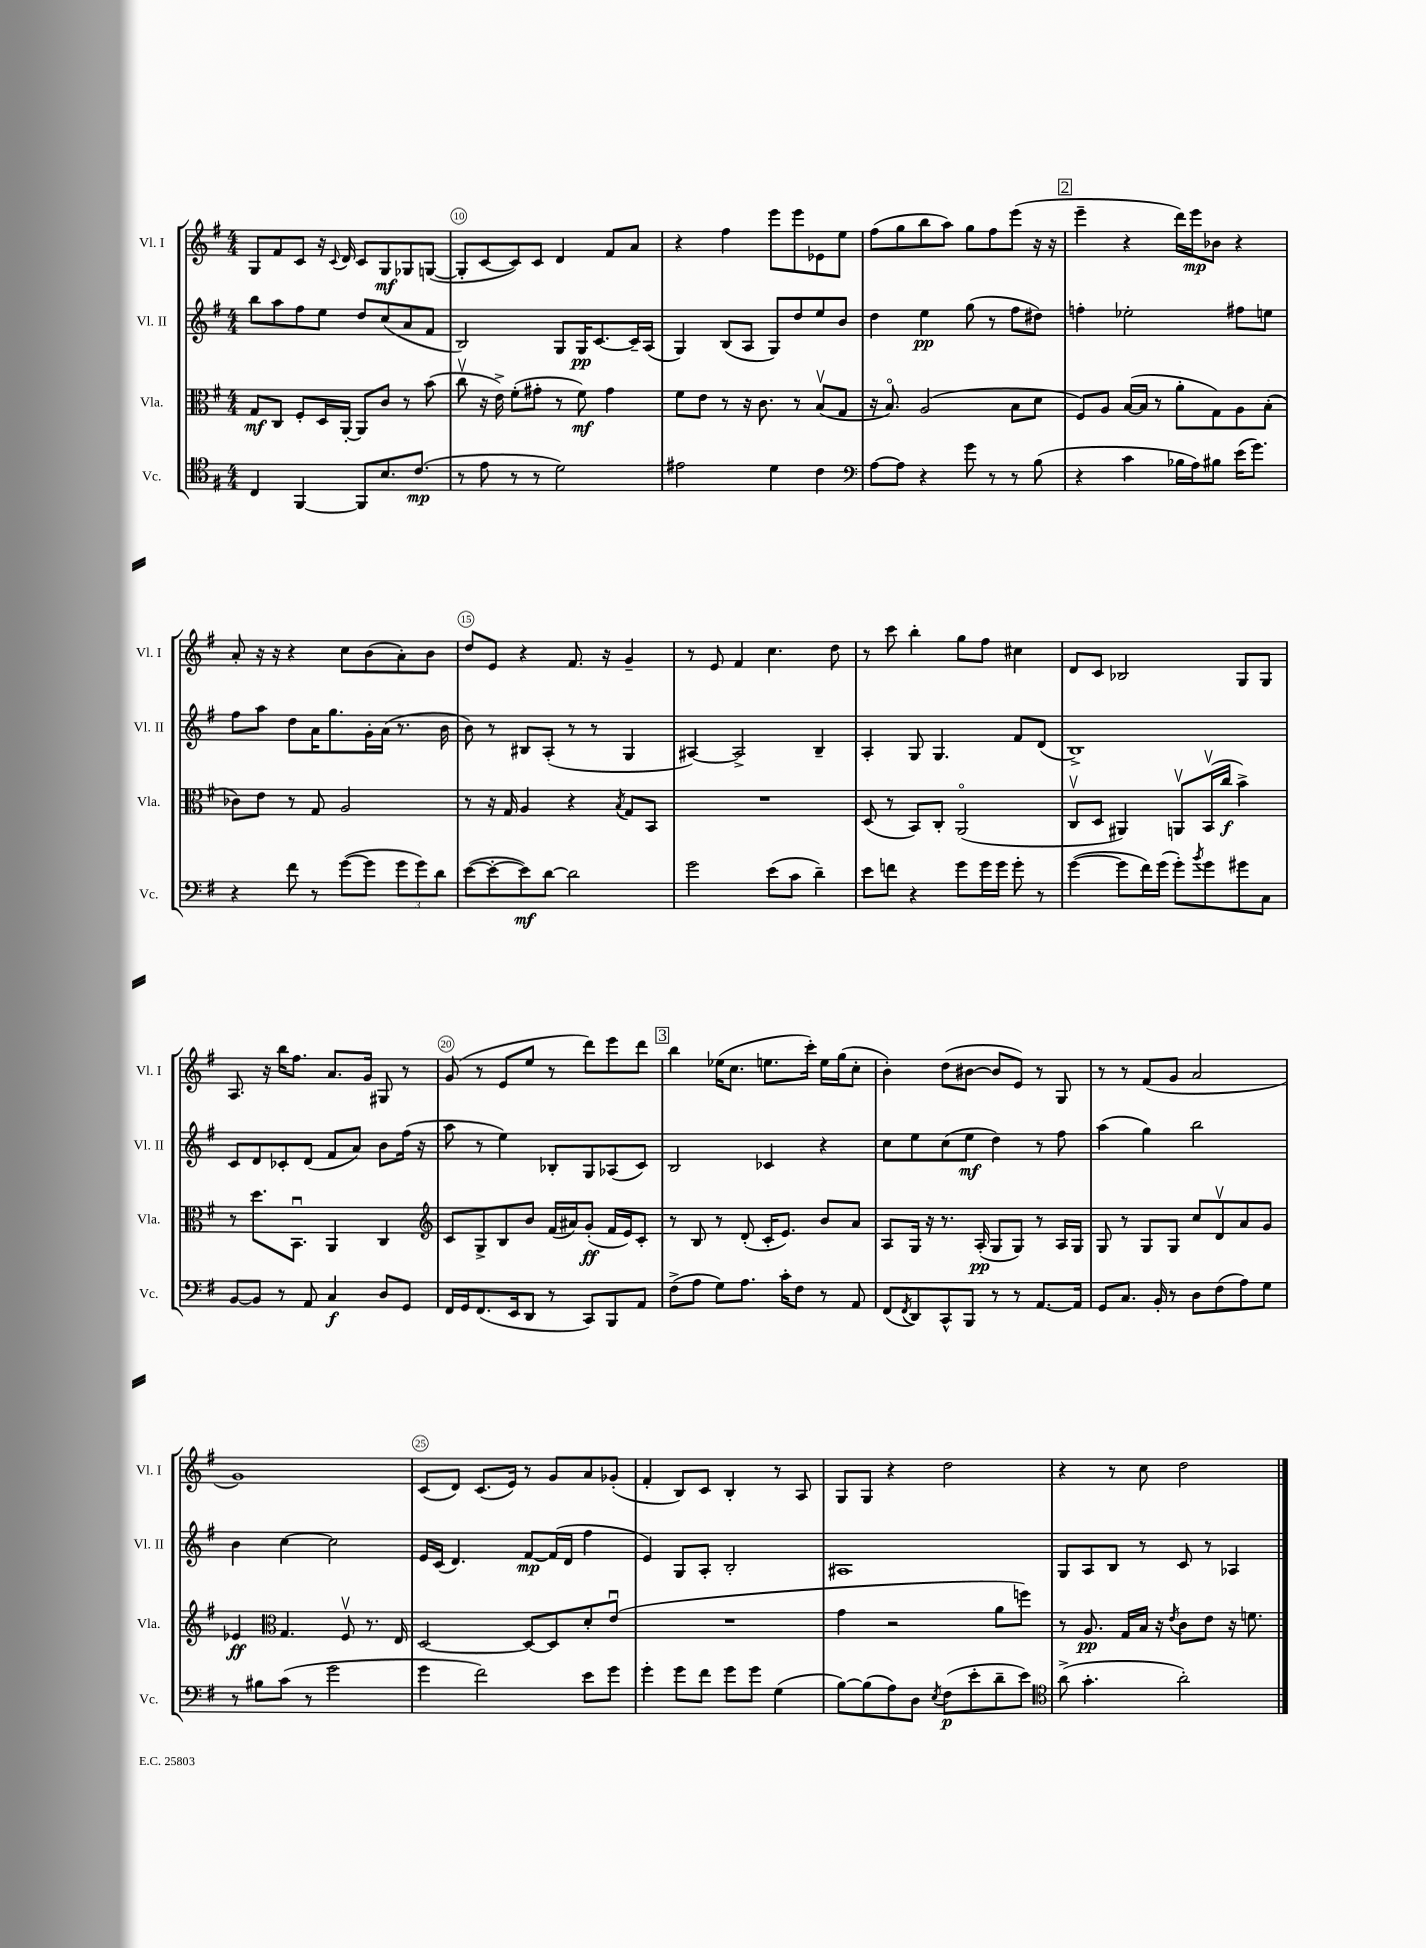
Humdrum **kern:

**kern	**dynam	**kern	**dynam	**kern	**dynam	**kern	**dynam
*part4	*part4	*part3	*part3	*part2	*part2	*part1	*part1
*staff4	*staff4	*staff3	*staff3	*staff2	*staff2	*staff1	*staff1
*I"Vc.	*	*I"Vla.	*	*I"Vl. II	*	*I"Vl. I	*
*I'Vc.	*	*I'Vla.	*	*I'Vl. II	*	*I'Vl. I	*
*clefC4	*	*clefC3	*	*clefG2	*	*clefG2	*
*k[f#]	*	*k[f#]	*	*k[f#]	*	*k[f#]	*
*M4/4	*	*M4/4	*	*M4/4	*	*M4/4	*
=9	=9	=9	=9	=9	=9	=9	=9
4C/	.	8G/L	mf	8bb\L	.	8G/L	.
.	.	8C/J	.	8aa\	.	8f#/	.
[4FF#/	.	8F#'/L	.	8ff#\	.	8c/J	.
.	.	16D/L	.	8ee\J	.	16r	.
.	.	.	.	.	.	8qqc/	.
.	.	[16AA'/JJ	.	.	.	16d/	.
8FF#/L]	.	8AA/L]	.	8dd/L	.	8c/L	.
8.B/	.	8c/J	.	(8cc/	.	8G/	mf
.	.	8r	.	8a/	.	8G-X/	.
(8.c/J	mp	.	.	.	.	.	.
.	.	(8b\	.	8f#/J	.	([8Gn/J	.
=10	=10	=10	=10	=10	=10	=10	=10
8r	.	8ccv\	.	2B/)	.	8G'/L]	.
8e\	.	16r	.	.	.	[8c/	.
.	.	16e^\)	.	.	.	.	.
8r	.	(8f#'\L	.	.	.	8c/])	.
8r	.	8g#X'\J	.	.	.	8c/J	.
2d\)	.	8r	.	8G/L	.	4d/	.
.	.	8f#\)	mf	16G/K	pp	.	.
.	.	.	.	[8.c/	.	.	.
.	.	4g#\	.	.	.	8f#/L	.
.	.	.	.	16c~/L]	.	8a/J	.
.	.	.	.	(16A/JJ	.	.	.
=11	=11	=11	=11	=11	=11	=11	=11
2e#X\	.	8f#\L	.	4G/)	.	4r	.
.	.	8e\J	.	.	.	.	.
.	.	8r	.	(8B/L	.	4ff#\	.
.	.	16r	.	8A/J	.	.	.
.	.	8.c\	.	.	.	.	.
4d\	.	.	.	8G/L)	.	8eee\L	.
.	.	8r	.	8dd/	.	8eee\	.
4c\	.	(8Bv/L	.	8ee/	.	8e-X\	.
.	.	8G/J	.	8b/J	.	8ee\J	.
=12	=12	=12	=12	=12	=12	=12	=12
*clefF4	*	*	*	*	*	*	*
[8A\L	.	16r	.	4dd\	.	(8ff#\L	.
.	.	8.B/)	.	.	.	.	.
8A\J]	.	.	.	.	.	8gg\	.
4r	.	(2A/	.	4ee\	pp	8bb\	.
.	.	.	.	.	.	8aa\J)	.
8g\	.	.	.	(8gg\	.	8gg\L	.
8r	.	.	.	8r	.	8ff#\	.
8r	.	8B\L	.	8ff#\L	.	(8eee\J	.
(8B\	.	8d\J	.	8dd#X\J)	.	16r	.
.	.	.	.	.	.	16r	.
!!LO:REH:place=s1:t=2
=13	=13	=13	=13	=13	=13	=13	=13
4r	.	8F#/L)	.	4ffn'\	.	4eee~\	.
.	.	8A/J	.	.	.	.	.
4c\	.	([16B/LL	.	2ee-X'\	.	4r	.
.	.	16B/JJ]	.	.	.	.	.
.	.	8r	.	.	.	.	.
16B-X\LL	.	8a'\L	.	.	.	16ddd\LL)	.
16A\J)	.	.	.	.	.	16eee\J	mp
8B#X\J	.	8G\)	.	.	.	8b-X\J	.
(16e\KL	.	8A\	.	8ff#X\L	.	4r	.
8.g\J)	.	.	.	.	.	.	.
.	.	(8B'\J	.	8een\J	.	.	.
!!LO:LB:g=z
=14	=14	=14	=14	=14	=14	=14	=14
4r	.	8c-X\L)	.	8ff#\L	.	8a'/	.
.	.	8e\J	.	8aa\J	.	16r	.
.	.	.	.	.	.	16r	.
8f#\	.	8r	.	8dd\L	.	4r	.
8r	.	8G/	.	16a\K	.	.	.
.	.	.	.	8.gg\	.	.	.
([8g\L	.	2A/	.	.	.	8cc\L	.
8g\J]	.	.	.	16g'\L	.	(8b\	.
.	.	.	.	(16a\JJ	.	.	.
12g\L	.	.	.	8.r	.	8a'\)	.
12g\)	.	.	.	.	.	.	.
.	.	.	.	.	.	8b\J	.
12d\J	.	.	.	.	.	.	.
.	.	.	.	16b\	.	.	.
=15	=15	=15	=15	=15	=15	=15	=15
([8e\L	.	8r	.	8b\)	.	8dd/L	.
8e'\_	.	16r	.	8r	.	8e/J	.
.	.	16G/	.	.	.	.	.
8e\])	mf	4A/	.	8B#X/L	.	4r	.
[8d\J	.	.	.	(8A'/J	.	.	.
2d\]	.	4r	.	8r	.	8.f#/	.
.	.	.	.	8r	.	.	.
.	.	.	.	.	.	16r	.
.	.	8qB/	.	.	.	.	.
.	.	8G/L	.	4G/	.	4g~/	.
.	.	8BB/J	.	.	.	.	.
=16	=16	=16	=16	=16	=16	=16	=16
2g\	.	1r	.	[4A#X/)	.	8r	.
.	.	.	.	.	.	8e/	.
.	.	.	.	2A#^/]	.	4f#/	.
(8e\L	.	.	.	.	.	4.cc\	.
8c\J	.	.	.	.	.	.	.
4d~\)	.	.	.	4B~/	.	.	.
.	.	.	.	.	.	8dd\	.
=17	=17	=17	=17	=17	=17	=17	=17
8e\L	.	(8D/	.	4A'/	.	8r	.
8fn\J	.	8r	.	.	.	8ccc\	.
4r	.	8BB/L)	.	8G/	.	4bb'\	.
.	.	8C'/J	.	4.G/	.	.	.
8g\L	.	(2AA/	.	.	.	8gg\L	.
16g\L	.	.	.	.	.	8ff#\J	.
16g\JJ	.	.	.	.	.	.	.
8g'\	.	.	.	8f#/L	.	4cc#X\	.
8r	.	.	.	(8d/J	.	.	.
=18	=18	=18	=18	=18	=18	=18	=18
([4g\	.	8Cv/L	.	1B^)	.	8d/L	.
.	.	8D/J	.	.	.	8c/J	.
8g\L]	.	4AA#X/)	.	.	.	2B-X/	.
16f#\L)	.	.	.	.	.	.	.
(16g\JJ	.	.	.	.	.	.	.
8g'\L)	.	8AAnv/L	.	.	.	.	.
8qb/	.	.	.	.	.	.	.
8g\	.	(16BBv/L	.	.	.	.	.
.	.	16cc/JJ	f	.	.	.	.
8g#X\	.	4b^\)	.	.	.	8G/L	.
8C\J	.	.	.	.	.	8G/J	.
!!LO:LB:g=z
=19	=19	=19	=19	=19	=19	=19	=19
[8BB/L	.	8r	.	8c/L	.	8.A/	.
8BB/J]	.	8.dd\L	.	8d/	.	.	.
.	.	.	.	.	.	16r	.
8r	.	.	.	8c-X'/	.	16bb\KL	.
.	.	8.BBu\J	.	.	.	8.ff#\J	.
8AA/	.	.	.	(8d/J	.	.	.
4C/	f	4AA/	.	8f#/L	.	8.a/L	.
.	.	.	.	8a/J)	.	.	.
.	.	.	.	.	.	16g/Jk	.
8D/L	.	4C/	.	8b\L	.	8G#X/	.
8GG/J	.	.	.	(16ff#\Jk	.	8r	.
.	.	.	.	16r	.	.	.
=20	=20	=20	=20	=20	=20	=20	=20
*	*	*clefG2	*	*	*	*	*
16FF#/LL	.	8c/L	.	8aa\	.	(8g/	.
16GG/J	.	.	.	.	.	.	.
(8.FF#/	.	8G^/	.	8r	.	8r	.
.	.	8B/	.	4ee\)	.	8e/L	.
16EE/k	.	.	.	.	.	.	.
8DD/J	.	8b/J	.	.	.	8ee/J	.
8r	.	(16f#/LL	.	8B-X'/L	.	8r	.
.	.	16a#X/J)	.	.	.	.	.
8CC/L)	.	(8g'/J	ff	8G/	.	8ddd\L)	.
8BBB/	.	16f#/LL	.	(8A-X/	.	8eee\	.
.	.	16e/J)	.	.	.	.	.
8AA/J	.	8c'/J	.	8c/J)	.	8ddd\J	.
!!LO:REH:place=s1:t=3
=21	=21	=21	=21	=21	=21	=21	=21
(8F#^\L	.	8r	.	2B/	.	4bb\	.
8A\J	.	8B/	.	.	.	.	.
8G\L)	.	8r	.	.	.	(16ee-X\KL	.
.	.	.	.	.	.	8.cc\J	.
8.A\J	.	(8d'/	.	.	.	.	.
.	.	16c'/KL	.	4c-X/	.	8.een\L	.
16c'\KL	.	8.e/J)	.	.	.	.	.
8F#\J	.	.	.	.	.	.	.
.	.	.	.	.	.	16ccc'\Jk)	.
8r	.	8b/L	.	4r	.	16ee\LL	.
.	.	.	.	.	.	(16gg\J	.
8AA/	.	8a/J	.	.	.	8cc'\J	.
=22	=22	=22	=22	=22	=22	=22	=22
(8FF#/L	.	8A/L	.	8cc\L	.	4b'\)	.
8qFF#/	.	.	.	.	.	.	.
8DD/)	.	16G/Jk	.	8ee\	.	.	.
.	.	16r	.	.	.	.	.
8CC^^/	.	8.r	.	(8cc\	.	(8dd\L	.
8BBB/J	.	.	.	8ee\J	mf	[8b#X\J	.
.	.	(16A'/	pp	.	.	.	.
8r	.	8G/L	.	4dd\)	.	8b#/L]	.
8r	.	8G/J)	.	.	.	8e/J)	.
[8.AA/L	.	8r	.	8r	.	8r	.
.	.	16A/LL	.	8ff#\	.	8G/	.
16AA/Jk]	.	16G/JJ	.	.	.	.	.
=23	=23	=23	=23	=23	=23	=23	=23
8GG/L	.	8G/	.	(4aa\	.	8r	.
8.C/J	.	8r	.	.	.	8r	.
.	.	8G/L	.	4gg\)	.	(8f#/L	.
16BB'/	.	.	.	.	.	.	.
8r	.	8G/J	.	.	.	8g/J	.
8D\L	.	8cc/L	.	2bb\	.	2a/	.
(8F#\	.	8dv/	.	.	.	.	.
8A\)	.	8a/	.	.	.	.	.
8G\J	.	8g/J	.	.	.	.	.
!!LO:LB:g=z
=24	=24	=24	=24	=24	=24	=24	=24
8r	.	4e-X/	ff	4b\	.	1g)	.
8B#X\L	.	.	.	.	.	.	.
*	*	*clefC3	*	*	*	*	*
(8c\J	.	4.G/	.	[4cc\	.	.	.
8r	.	.	.	.	.	.	.
2g\	.	.	.	2cc\]	.	.	.
.	.	8F#v/	.	.	.	.	.
.	.	8.r	.	.	.	.	.
.	.	16E/	.	.	.	.	.
=25	=25	=25	=25	=25	=25	=25	=25
4g\	.	[2D/	.	16e/LL	.	(8c/L	.
.	.	.	.	(16c/JJ	.	.	.
.	.	.	.	4.d/)	.	8d/J)	.
2f#\)	.	.	.	.	.	(8.c/L	.
.	.	.	.	.	.	16e/Jk)	.
.	.	8D/L_	.	[8f#/L	mp	8r	.
.	.	8D/]	.	(16f#/L]	.	8g/L	.
.	.	.	.	16d/JJ	.	.	.
8e\L	.	8d'/	.	4ff#\	.	8a/	.
8g\J	.	(8eu/J	.	.	.	(8g-X'/J	.
=26	=26	=26	=26	=26	=26	=26	=26
4g'\	.	1r	.	4e/)	.	4f#'/	.
8g\L	.	.	.	8G/L	.	8B/L)	.
8f#\J	.	.	.	8A'/J	.	8c/J	.
8g\L	.	.	.	2B'/	.	4B'/	.
8g\J	.	.	.	.	.	.	.
(4G\	.	.	.	.	.	8r	.
.	.	.	.	.	.	8A/	.
=27	=27	=27	=27	=27	=27	=27	=27
[8B\L)	.	4g\	.	1A#X	.	8G/L	.
(8B\]	.	.	.	.	.	8G/J	.
8A\)	.	2r	.	.	.	4r	.
8D\J	.	.	.	.	.	.	.
8qE/	.	.	.	.	.	.	.
(8F#\L	p	.	.	.	.	2dd\	.
8e'\	.	.	.	.	.	.	.
8d~\	.	8a\L	.	.	.	.	.
8e\J)	.	8ffn\J)	.	.	.	.	.
=28	=28	=28	=28	=28	=28	=28	=28
*clefC4	*	*	*	*	*	*	*
(8a^\	.	8r	.	8G/L	.	4r	.
4.g'\	.	8.A/	pp	8A/	.	.	.
.	.	.	.	8B/J	.	8r	.
.	.	16G/LL	.	.	.	.	.
.	.	16B/JJ	.	8r	.	8cc\	.
.	.	16r	.	.	.	.	.
.	.	8qe/	.	.	.	.	.
2a'\)	.	8c\L	.	8c/	.	2dd\	.
.	.	8e\J	.	8r	.	.	.
.	.	16r	.	4A-X/	.	.	.
.	.	8.fn\	.	.	.	.	.
==	==	==	==	==	==	==	==
*-	*-	*-	*-	*-	*-	*-	*-
